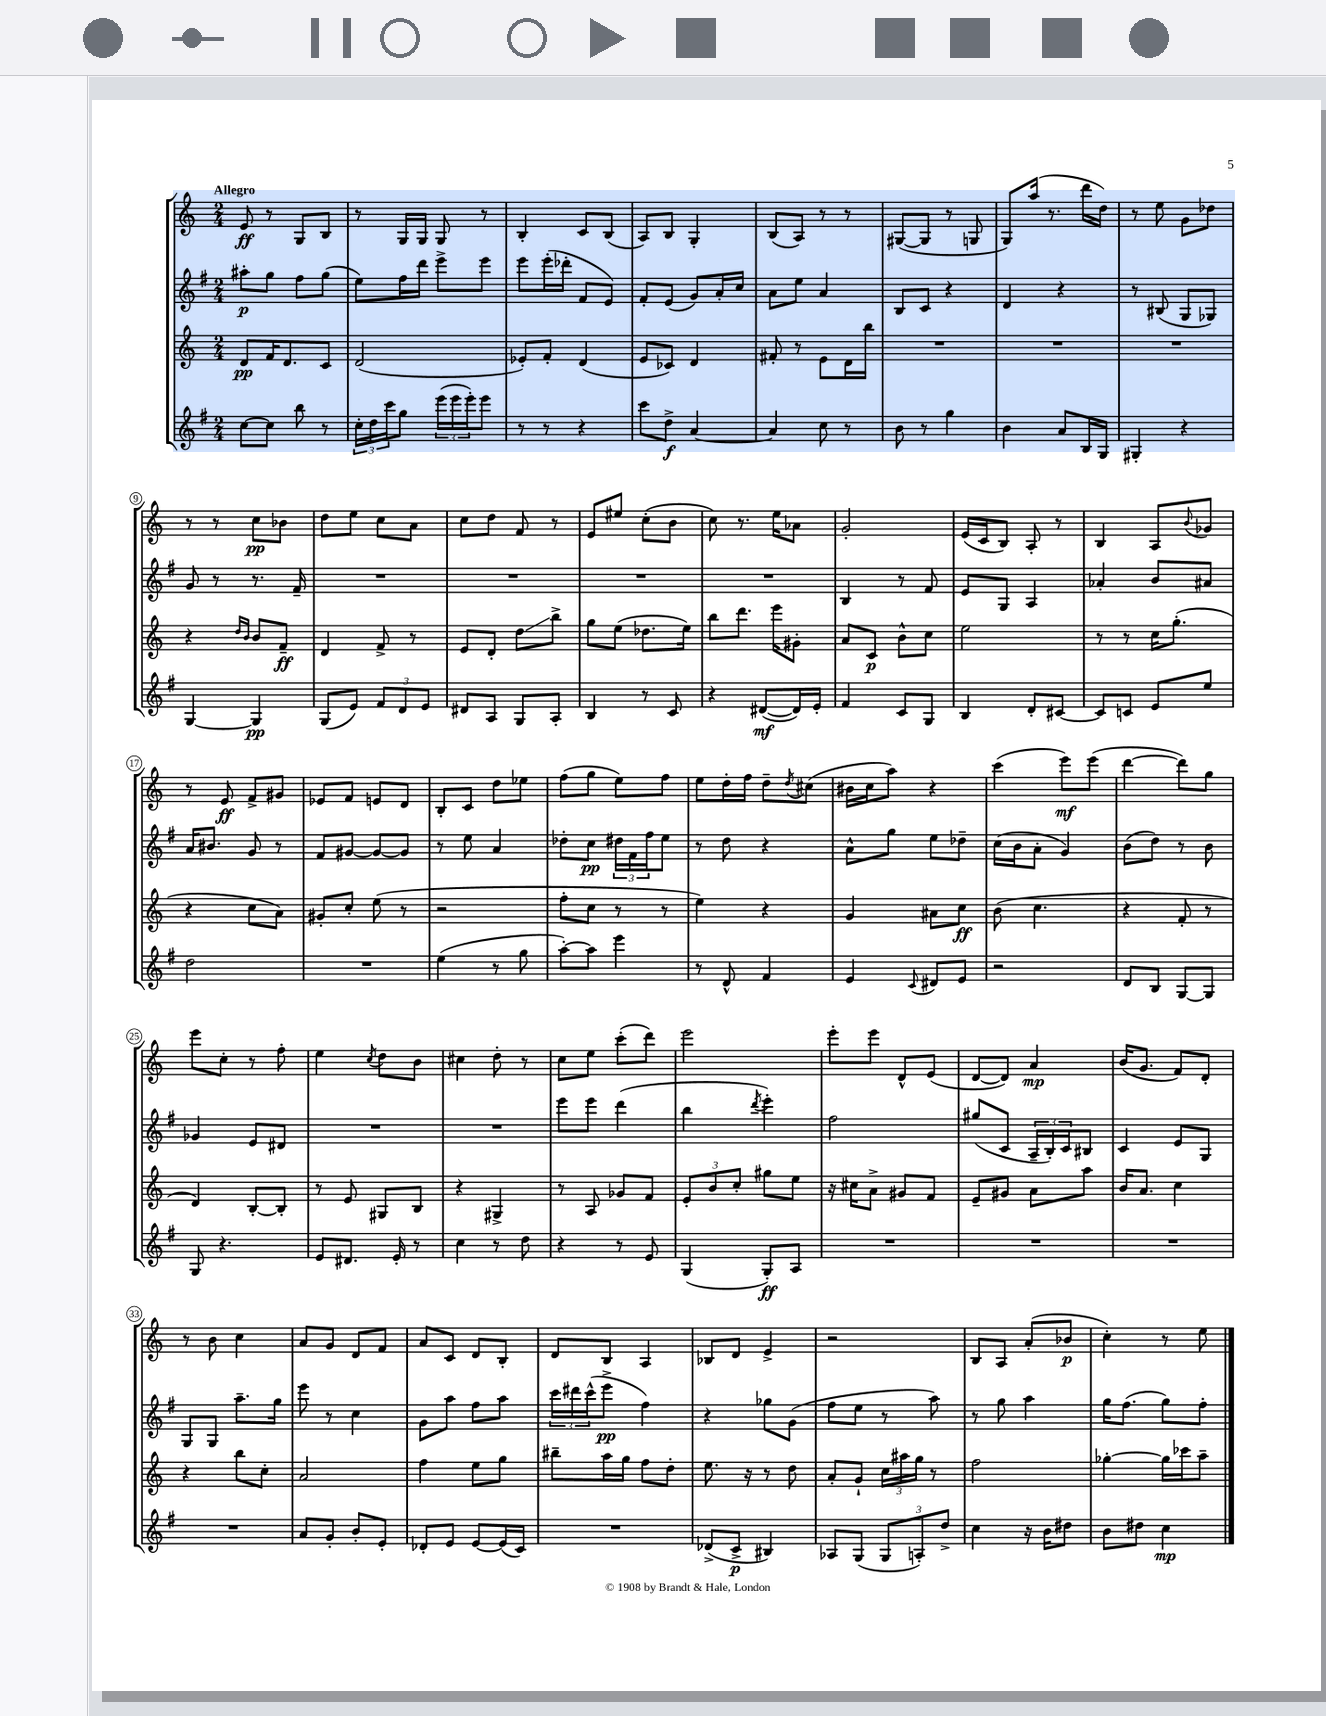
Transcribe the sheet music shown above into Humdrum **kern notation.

**kern	**kern	**kern	**kern
*staff4	*staff3	*staff2	*staff1
*clefG2	*clefG2	*clefG2	*clefG2
*k[f#]	*k[]	*k[f#]	*k[]
*M2/4	*M2/4	*M2/4	*M2/4
[8cc	8d	8aa#'	8e
8cc]	16f	8gg	8r
.	8.d	.	.
8bb	.	8ff#	8G
8r	8c	(8gg	8B
=	=	=	=
24cc'	(2d	8ee)	8r
24dd	.	.	.
24ccc	.	.	.
8gg	.	16ff#	16G
.	.	16ddd	16G
(24eee	.	8eee^	8G
24eee	.	.	.
24eee')	.	.	.
8eee	.	8eee	8r
=	=	=	=
8r	8e-')	8eee	4B'
8r	8f'	(16eee'	.
.	.	16ddd-'	.
4r	(4d	8f#	8c
.	.	8e)	(8B
=	=	=	=
8ccc	8e	8f#'	8A)
8dd^	8c-)	(8e	8B
[4a	4d	8g)	4G'
.	.	16a'	.
.	.	16cc	.
=	=	=	=
4a]	8f#'	8a	(8B
.	8r	8ee	8A)
8cc	8e	4a	8r
8r	16d	.	8r
.	16bb	.	.
=	=	=	=
8b	2r	8B	([8G#
8r	.	8c	8G#]
4gg	.	4r	8r
.	.	.	8G
=	=	=	=
4b	2r	4d	8G)
.	.	.	(16aa
.	.	.	8.r
8a	.	4r	.
16B	.	.	16ddd
16G	.	.	16dd)
=	=	=	=
4G#'	2r	8r	8r
.	.	(8B#	8ee
4r	.	8G	8g
.	.	8G-)	8dd-
=	=	=	=
[4G	4r	8g	8r
.	.	8r	8r
.	16qqdd	.	.
.	16qqb	.	.
4G]	8b	8.r	8cc
.	8f~	.	8b-
.	.	16f#~	.
=	=	=	=
(8G	4d	2r	8dd
8e)	.	.	8ee
12f#	8f^	.	8cc
12d	.	.	.
.	8r	.	8a
12e	.	.	.
=	=	=	=
8d#	8e	2r	8cc
8A	8d'	.	8dd
8G	8dd	.	8f
8A'	8bb^	.	8r
=	=	=	=
4B	8gg	2r	8e
.	(8ee	.	8ee#
8r	8.dd-	.	(8cc'
8c	.	.	8b
.	16ee)	.	.
=	=	=	=
4r	8bb	2r	8cc)
.	8.ddd	.	8.r
([8d#	.	.	.
.	16eee	.	16ee
16d#])	8g#'	.	8a-
16e'	.	.	.
=	=	=	=
4f#	8a	4B	2g'
.	8c	.	.
8c	8b^^	8r	.
8G	8cc	8f#	.
=	=	=	=
4B	2ee	8e	(16e
.	.	.	16c
.	.	8G	8B)
8d'	.	4A	8A'
[8c#	.	.	8r
=	=	=	=
8c#]	8r	4a-'	4B
8c	8r	.	.
8e	16cc	8b	8A
.	(8.gg'	.	.
.	.	.	8qqb
8ee	.	8a#	8g-
=	=	=	=
2dd	4r	16a	8r
.	.	8.b#	.
.	.	.	8e
.	8cc	8g	8f^
.	8a)	8r	8g#
=	=	=	=
2r	8g#'	8f#	8e-
.	8cc'	[8g#	8f
.	(8ee	8g#_	8e
.	8r	8g#]	8d
=	=	=	=
(4ee	2r	8r	8B'
.	.	8ee	8c
8r	.	4a	8dd
8gg	.	.	8ee-
=	=	=	=
[8aa')	8ff'	8dd-'	(8ff
8aa]	8cc	8cc	8gg
4eee	8r	24dd#	8ee)
.	.	24f#	.
.	.	24ff#	.
.	8r	8ee	8ff
=	=	=	=
8r	4ee)	8r	8ee
8d^^	.	8dd	16dd'
.	.	.	16ff
4f#	4r	4r	8dd~
.	.	.	8qdd
.	.	.	(8cc#
=	=	=	=
4e	4g	8a^^	16b#
.	.	.	16cc
.	.	8gg	8aa)
8qqc	.	.	.
8d#	8a#	8ee	4r
8e	8cc	8dd-~	.
=	=	=	=
2r	(8b	(16cc	(4ccc
.	.	16b	.
.	4.cc	8a'	.
.	.	4g)	8eee)
.	.	.	(8eee
=	=	=	=
8d	4r	(8b	[4ddd
8B	.	8dd)	.
[8G	8f'	8r	8ddd])
8G]	8r	8b	8gg
=	=	=	=
8G	4d)	4g-	8eee
4.r	.	.	8cc'
.	[8B'	8e	8r
.	8B']	8d#	8ff'
=	=	=	=
8e	8r	2r	4ee
8.d#	8e	.	.
.	.	.	8qcc
.	8G#	.	8dd
16e'	.	.	.
8r	8B	.	8b
=	=	=	=
4cc	4r	2r	4cc#
8r	4G#^	.	8dd'
8dd	.	.	8r
=	=	=	=
4r	8r	8eee	8cc
.	8A	8eee	8ee
8r	8g-	(4ddd	(8ccc'
8e	8f	.	8ddd)
=	=	=	=
(4G	12e'	4bb	2eee
.	12b	.	.
.	12cc'	.	.
.	.	8qddd	.
8G')	8gg#	4eee')	.
8A	8ee	.	.
=	=	=	=
2r	16r	2ff#	8eee'
.	16cc#	.	.
.	8a^	.	8eee
.	8g#	.	8d^^
.	8f	.	(8e
=	=	=	=
2r	8e~	(8gg#	[8d
.	8g#	8c	8d])
.	8a	24A~	4a
.	.	24B')	.
.	.	24c	.
.	8aa	8B#	.
=	=	=	=
2r	16b	4c	(16b
.	8.a	.	8.g
.	4cc	8e	8f)
.	.	8G	8d'
=	=	=	=
2r	4r	8G	8r
.	.	8G	8b
.	8bb	8.aa~	4cc
.	8cc'	.	.
.	.	16gg	.
=	=	=	=
8a	2a	8eee	8a
8g'	.	8r	8g
8b'	.	4cc	8d
8e'	.	.	8f
=	=	=	=
8d-'	4ff	8g	8a
8e	.	8aa	8c
[8e	8ee	8ff#	8d
(16e]	8gg	8aa	8B'
16c)	.	.	.
=	=	=	=
2r	8bb#~	24ccc	8d
.	.	24ddd#	.
.	.	(24ccc^^	.
.	16aa	8eee^	8B
.	16gg	.	.
.	8ff	4ff#)	4A
.	8dd'	.	.
=	=	=	=
(8d-^	8.ee	4r	8B-
8c^	.	.	8d
.	16r	.	.
4B#)	8r	8gg-	4e^
.	8dd	(8g	.
=	=	=	=
8A-	8a'	8ff#	2r
(8G	8g`	8ee	.
12G	24cc	8r	.
.	24aa#	.	.
12A')	24gg	.	.
.	8r	8aa)	.
12dd^	.	.	.
=	=	=	=
4cc	2ff	8r	8B
.	.	8gg	8A
16r	.	4aa	(8a'
16b	.	.	.
8dd#	.	.	8b-
=	=	=	=
8b	[4gg-'	16gg	4cc')
.	.	(8.ff#	.
8dd#	.	.	.
4cc	16gg-]	8gg)	8r
.	16ccc-	.	.
.	8aa~	8ff#'	8ee
==	==	==	==
*-	*-	*-	*-
